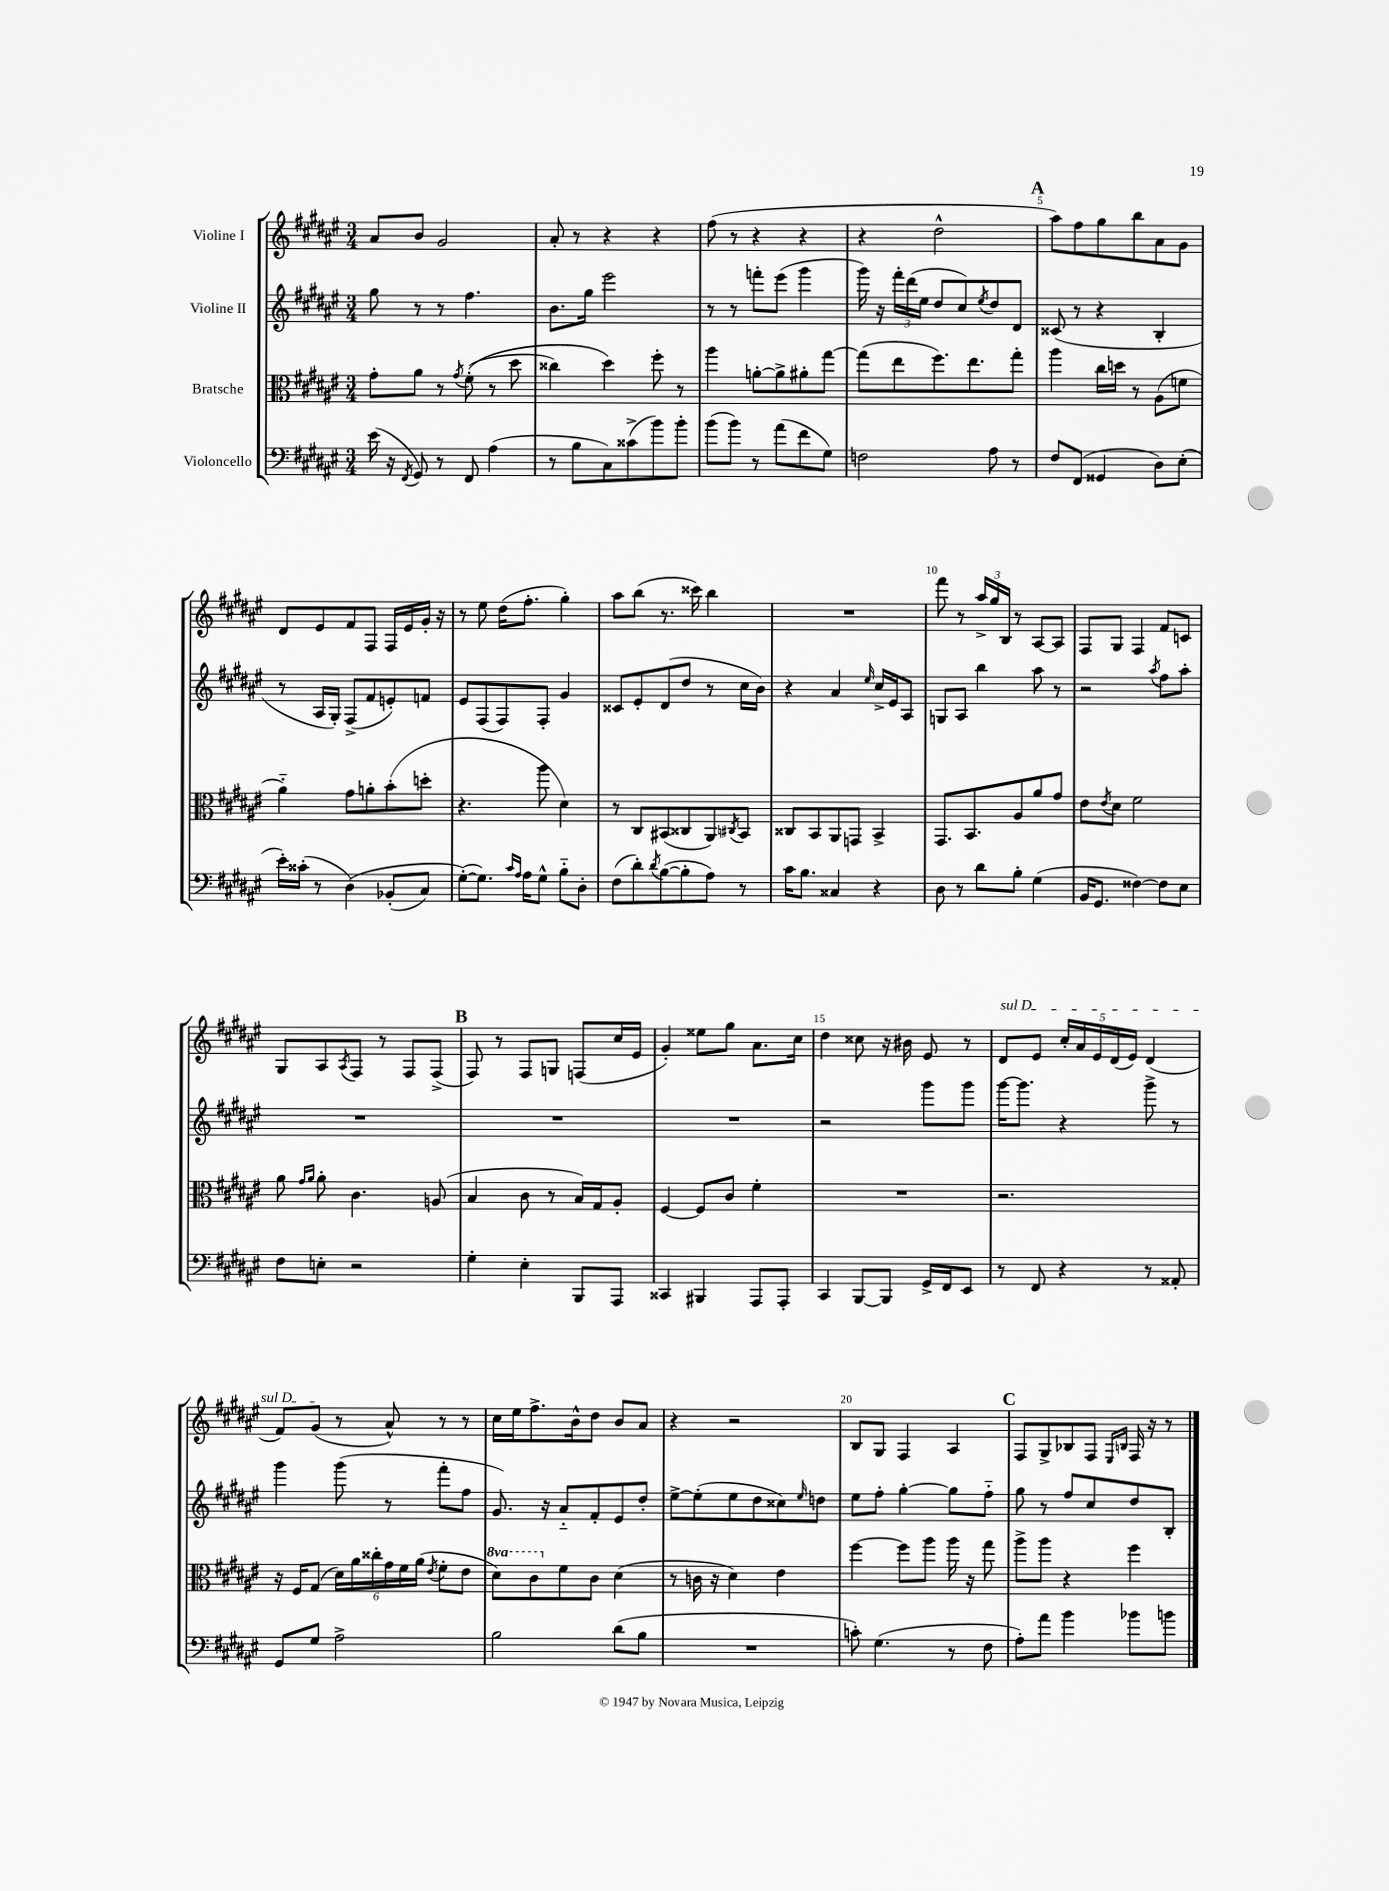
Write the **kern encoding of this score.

**kern	**kern	**kern	**kern
*staff4	*staff3	*staff2	*staff1
*clefF4	*clefC3	*clefG2	*clefG2
*k[f#c#g#d#a#e#]	*k[f#c#g#d#a#e#]	*k[f#c#g#d#a#e#]	*k[f#c#g#d#a#e#]
*M3/4	*M3/4	*M3/4	*M3/4
(16e#\	8g#'\L	8gg#\	8a#/L
16r	.	.	.
8qFF#/	.	.	.
8GG#/)	8a#\J	8r	8b/J
8r	8r	8r	2g#/
.	8qg#/	.	.
8FF#/	&((8f#'\	4.ff#\	.
(4A#\	8r	.	.
.	8dd#\	.	.
=	=	=	=
8r	4cc##\)	8.b\L	8a#'/
8B\L	.	.	8r
.	.	16gg#\Jk	.
8C#\)	4dd#\&)	2eee#\	4r
(8c##^\	.	.	.
8b\)	8ff#'\	.	4r
8b'\J	8r	.	.
=	=	=	=
(8b\L	4aa#\	8r	(8ff#\
8b\J)	.	8r	8r
8r	[8a'\L	8fff'\L	4r
(8a#\L	8a^\]	(8eee#\J	.
8f#\	8a#'\	4ggg#\	4r
8G#\J)	[8gg#\J	.	.
=	=	=	=
2F\	(8gg#\]L	16ggg#\)	4r
.	.	16r	.
.	8ee#\	24fff#'\LL	.
.	.	(24ddd#\	.
.	.	24ee#\JJ	.
.	8.ff#\)	8dd#/L	2dd#^^\
.	.	8cc#/)	.
.	8.ee#\	.	.
.	.	8qee#/	.
8A#\	.	8dd#/	.
8r	8gg#'\J	8d#/J	.
=	=	=	=
8F#/L	4aa#\	(8c##/	8aa#\L)
(8FF#/J	.	8r	8ff#\
4GG##/	16cc#\LL	4r	8gg#\
.	16dd\JJ	.	.
.	8r	.	8bb\
8D#\L)	(8A#\L	4B'/	8a#\
(8E#'\J	8f\J	.	8g#\J
=	=	=	=
16e#'\LL)	4a#'~\)	8r	8d#/L
(16c##'\JJ	.	.	.
8r	.	16A#/LL	8e#/
.	.	16G#'/JJ)	.
&(4D#\)	8g#\L	(8F#^/L	8f#/
.	8a'\	8f#/	8F#/J
(8BB-'/L	(8b'\	8e'/)	16F#/LL
.	.	.	16e#/
8C#/J)	8dd'\J	8f/J	16g#'/JJ
.	.	.	16r
=	=	=	=
([8G#'\L&)	4.r	8e#/L	8r
8.G#\]J)	.	(8F#/	8ee#\
.	.	8F#/)	(16dd#\LK
16qqc#/LL	.	.	.
16qqA#/JJ	.	.	.
16A#\LK	.	.	8.ff#'\J
8G#^^\J	8aa#\	8F#'/J	.
8B'~\L	4d#\)	4g#/	4gg#'\)
8D#'\J	.	.	.
=	=	=	=
(8F#\L	8r	8c##/L	8aa#\L
8d#'\)	8C#/L	8e#'/	(8bb\J
8qd#/	.	.	.
([8B\	(8BB#/	(8d#/	8.r
8B'\]	8C##/	8dd#/J	.
.	.	.	16ccc##\)
8A#\J)	8AA#/)	8r	4bb\
.	8qC#/	.	.
8r	8BB#/J	16cc#\LL	.
.	.	16b\JJ)	.
=	=	=	=
16c#\LK	8C##/L	4r	2.r
8.B\J	.	.	.
.	8BB/	.	.
4C##/	8AA#/	4a#/	.
.	8GG/J	.	.
.	.	16qqee#/	.
4r	4BB^/	16cc#^/LL	.
.	.	16e#/J	.
.	.	8A#/J	.
=	=	=	=
8D#\	8.GG#/L	8G/L	8fff#\
8r	.	8A#/J	8r
.	8.BB/	.	.
8d#\L	.	4bb\	24aa#^/LL
.	.	.	24gg#/
.	.	.	24B/JJ
8B'\J	8A#/	.	8r
(4G#\	8a#/	8aa#\	[8A#/L
.	8g#/J	8r	8A#/]J
=	=	=	=
16BB/LK	8e#\L	2r	8F#/L
8.GG#/J	.	.	.
.	8qe#/	.	.
.	8d#\J	.	8G#/J
[4F##\)	2f#\	.	4F#/
.	.	8qaa#/	.
8F##\]L	.	8ff#\L	8f#/L
8E#\J	.	8aa#'\J	8c/J
=	=	=	=
8F#\L	8a#\	2.r	8G#/L
.	16qqg#/LL	.	.
.	16qqa#/JJ	.	.
8E'\J	8a#'\	.	8A#/
.	.	.	8qA#/
2r	4.c#\	.	8F#/J
.	.	.	8r
.	.	.	8F#/L
.	(8A/	.	(8F#^/J
=	=	=	=
4G#'\	4B/	2.r	8F#/)
.	.	.	8r
4E#'\	8c#\	.	8F#/L
.	8r	.	8G/J
8BBB/L	16B/LL)	.	(8F/L
.	16G#/J	.	.
8AAA#/J	8A#'/J	.	16cc#/L
.	.	.	16e#/JJ
=	=	=	=
4CC##/	[4F#/	2.r	4g#'/)
4BBB#/	8F#/]L	.	8ee##\L
.	8c#/J	.	8gg#\J
8AAA#/L	4f#'\	.	8.a#\L
8AAA#'/J	.	.	.
.	.	.	16cc#\Jk
=	=	=	=
4CC#/	2.r	2r	4dd#\
[8BBB/L	.	.	8cc##\
8BBB/]J	.	.	16r
.	.	.	16b#\
16GG#^/LL	.	8ggg#\L	8e#/
16FF#/J	.	.	.
8EE#/J	.	8ggg#\J	8r
=	=	=	=
8r	2.r	[16ggg#\LK	8d#/L
.	.	8.ggg#\]J	.
8FF#/	.	.	8e#/J
4r	.	4r	20cc#'/LL
.	.	.	20a#/
.	.	.	20e#/
.	.	.	(20d#/
.	.	.	20e#/JJ)
8r	.	8ggg#^\	(4d#/
8AA##'/	.	8r	.
=	=	=	=
8GG#/L	16r	4ggg#\	8f#/L)
.	16F#/LK	.	.
8G#/J	(8G#/J	.	(8g#/J
2A#^\	24d#\LL)	(8ggg#\	8r
.	24a#\	.	.
.	24cc##'\	.	.
.	24g#\	8r	8a#^^/)
.	24f#\	.	.
.	(24a#\JJ	.	.
.	8qe#/	.	.
.	8f#'\L	8fff#'\L	8r
.	8e#\J	8ff#\J	8r
=	=	=	=
2B\	8dd#\L)	8.g#/)	16cc#\LL
.	.	.	16ee#\J
.	8cc#\	.	8.ff#^\
.	.	16r	.
.	8f#\	8a#'~/L	.
.	.	.	16b^^\k
.	8c#\J	8f#'/	8dd#\J
(8d#\L	(4d#\	8e#/	8b/L
8B\J	.	8dd#'/J	8a#/J
=	=	=	=
2.r	8r	[8ee#^\L	4r
.	16c\	(8ee#'\]	.
.	16r	.	.
.	4d#\)	8ee#\	2r
.	.	8dd#\	.
.	4e#\	8cc##\)	.
.	.	16qqee#/	.
.	.	8dd\J	.
=	=	=	=
8c'\)	[4ff#\	8ee#\L	8B/L
(4.G#\	.	8ff#'\J	8G#/J
.	8ff#\]L	[4gg#'\	4F#/
.	8aa#\J	.	.
8r	16aa#\	8gg#\]L	4A#/
.	16r	.	.
8F#\	8gg#\	8ff#'~\J	.
=	=	=	=
8A#'\L)	8aa#^\L	8gg#\	8F#/L
8a#\J	8aa#\J	8r	8G#^/
4b\	4r	8ff#/L	8B-/
.	.	8cc#/	8F#/J
.	.	.	16qqE#/LL
.	.	.	16qqB/JJ
8b-\L	4ff#\	8dd#/	16F#/
.	.	.	16r
8b\J	.	8B'/J	8r
==	==	==	==
*-	*-	*-	*-
